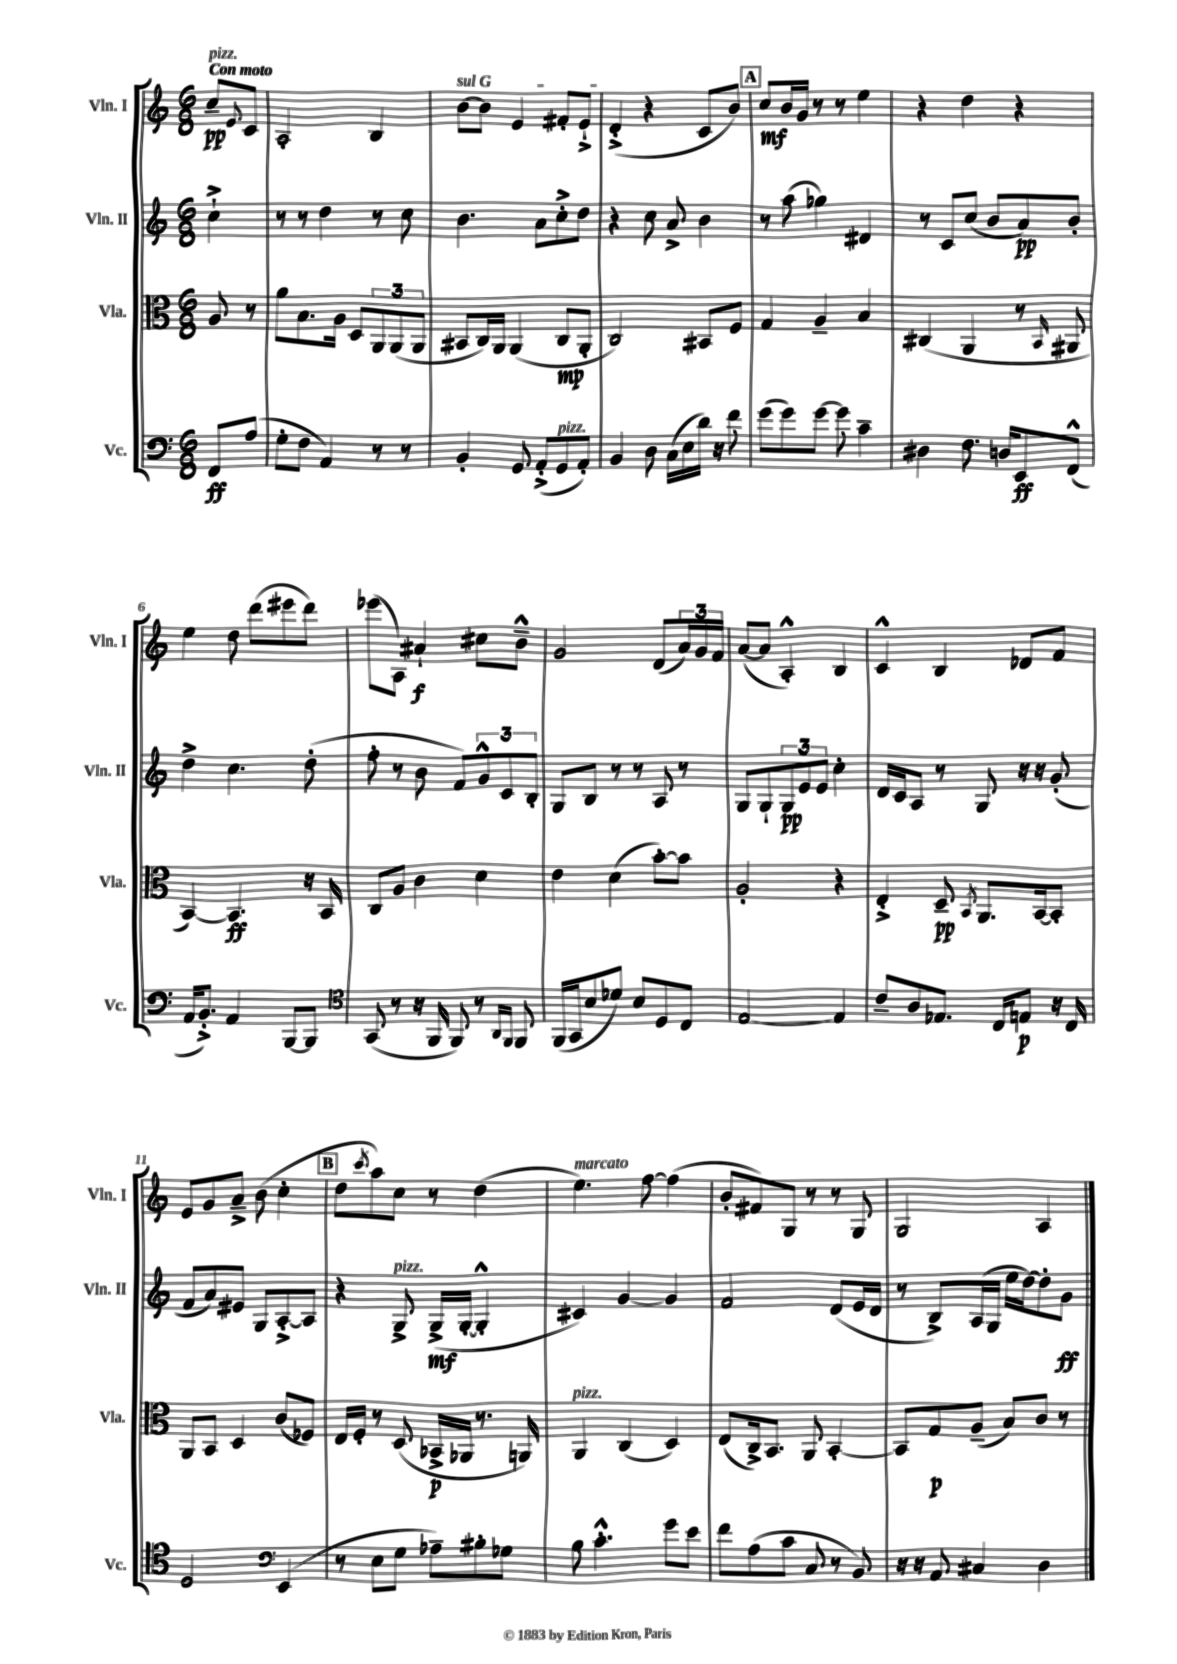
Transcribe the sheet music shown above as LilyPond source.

<<
\new StaffGroup <<
\new Staff = "s0" \with { instrumentName = "Vln. I" shortInstrumentName = "Vln. I" } {
    \clef treble \key c \major \numericTimeSignature \time 6/8 \partial 4 \tempo "Con moto"
    c''8--\pp^\markup { \italic "pizz." } \appoggiatura { e'8 } c'8 |
    a2-. b4 |
    \once \override TextSpanner.bound-details.left.text = \markup { \italic "sul G" } b'8~\startTextSpan b'8 e'4 fis'8-. e'8-!-> |
    d'4-.->\stopTextSpan( r4 c'8 b'8) |
    \mark \markup { \box "A" } c''8\mf b'16 g'16 r8 r8 e''4 |
    r4 d''4 r4 |
    e''4 d''8 d'''8( eis'''8 d'''8) |
    ees'''8( a8) ais'4-!\f cis''8 b'8---^ |
    g'2 d'8( \tuplet 3/2 { a'16) g'16 f'16 } |
    a'8~( a'8 a4-.-^) b4 |
    c'4-^ b4 des'8 f'8 |
    e'8 g'8 a'8---> b'8( c''4-. |
    \mark \markup { \box "B" } d''8 \acciaccatura { c'''8 } a''8) c''8 r8 d''4( |
    e''4.^\markup { \italic "marcato" }) f''8~ f''4( |
    b'8-. fis'8) g8 r8 r8 g8 |
    g2 a4 \bar "|." |
}
\new Staff = "s1" \with { instrumentName = "Vln. II" shortInstrumentName = "Vln. II" } {
    \clef treble \key c \major \numericTimeSignature \time 6/8 \partial 4
    c''4-!-> |
    r8 r8 d''4 r8 c''8 |
    b'4. a'8 c''8-.-> d''8 |
    r4 c''8 a'8-> b'4 |
    \mark \markup { \box "A" } r8 a''8( ges''4) dis'4 |
    r8 c'8 c''8( b'8 a'8\pp) b'8-. |
    d''4-> c''4. d''8-.( |
    f''8-. r8 b'8 f'8) \tuplet 3/2 { g'8-^ c'8 b8-. } |
    g8 b8 r8 r8 a8 r8 |
    g8 g8-! \tuplet 3/2 { g8\pp e'8 e'8 } c''4-. |
    d'16 c'16 a8 r8 g8 r16 r16 g'8-.( |
    f'8 a'8) eis'8 g8 a8~-.-> a8 |
    \mark \markup { \box "B" } r4 g8->^\markup { \italic "pizz." } g16->\mf( g16~-. g4-.-^ |
    cis'4) g'4~ g'4 |
    f'2 d'8( e'16 d'16 |
    r8 b8->) a16( g16 e''16 d''16~) d''8-. g'8\ff \bar "|." |
}
\new Staff = "s2" \with { instrumentName = "Vla." shortInstrumentName = "Vla." } {
    \clef alto \key c \major \numericTimeSignature \time 6/8 \partial 4
    a8 r8 |
    a'8 b8. a16 d8 \tuplet 3/2 { a,8 a,8( a,8 } |
    bis,8 c16) a,16 a,4( c8\mp a,8-. |
    c2) bis,8 f8 |
    \mark \markup { \box "A" } g4 a4-- b4 |
    cis4( a,4 r8 \grace { b,16 } ais,8 |
    b,4~) b,4.\ff r16 b,16 |
    c8 a8 c'4 d'4 |
    e'4 d'4( b'8~-.) b'8 |
    a2-. r4 |
    e4-.-> d8--\pp \acciaccatura { b,8 } a,8. b,16~ b,8-. |
    a,8 b,8 d4 c'8( fes8) |
    \mark \markup { \box "B" } e16 f16-. r8 d8( bes,16->\p aes,16 r8. a,16) |
    a,4^\markup { \italic "pizz." } c4( d4) |
    e8( c16->) b,8. a,8 b,4~-. |
    b,8 g8\p a8--( b8) c'8 r8 \bar "|." |
}
\new Staff = "s3" \with { instrumentName = "Vc." shortInstrumentName = "Vc." } {
    \clef bass \key c \major \numericTimeSignature \time 6/8 \partial 4
    f,8\ff a8( |
    g8-. f8 a,4) r8 r8 |
    b,4-. g,8 a,8-.->( g,8^\markup { \italic "pizz." } a,8-.) |
    b,4 d8 c16( e16 d'16) r16 f'8 |
    \mark \markup { \box "A" } g'8( g'8) g'8~ g'8 c'4-- |
    dis4 f8. d16 e,8\ff f,8-^( |
    a,16 b,8.-.->) a,4 b,,8~ b,,8 |
    \clef tenor g,8( r8 r16 f,16 f,8) r8 \grace { a,16 f,16 } f,8 |
    f,16( g,16 b8 des'8) b8 d8 c8 |
    e2~ e4 |
    c'8-- a8 ees8. c16 e8\p r16 c16 |
    d2 \clef bass e,4( |
    \mark \markup { \box "B" } r8 e8 g8 aes8--) bis8-. ges8 |
    b8 c'4.-.-^ g'8 e'8 |
    f'8 a8( c'8 c8 r8 b,8) |
    r16 r16 a,8 cis4 d4 \bar "|." |
}
>>
>>
